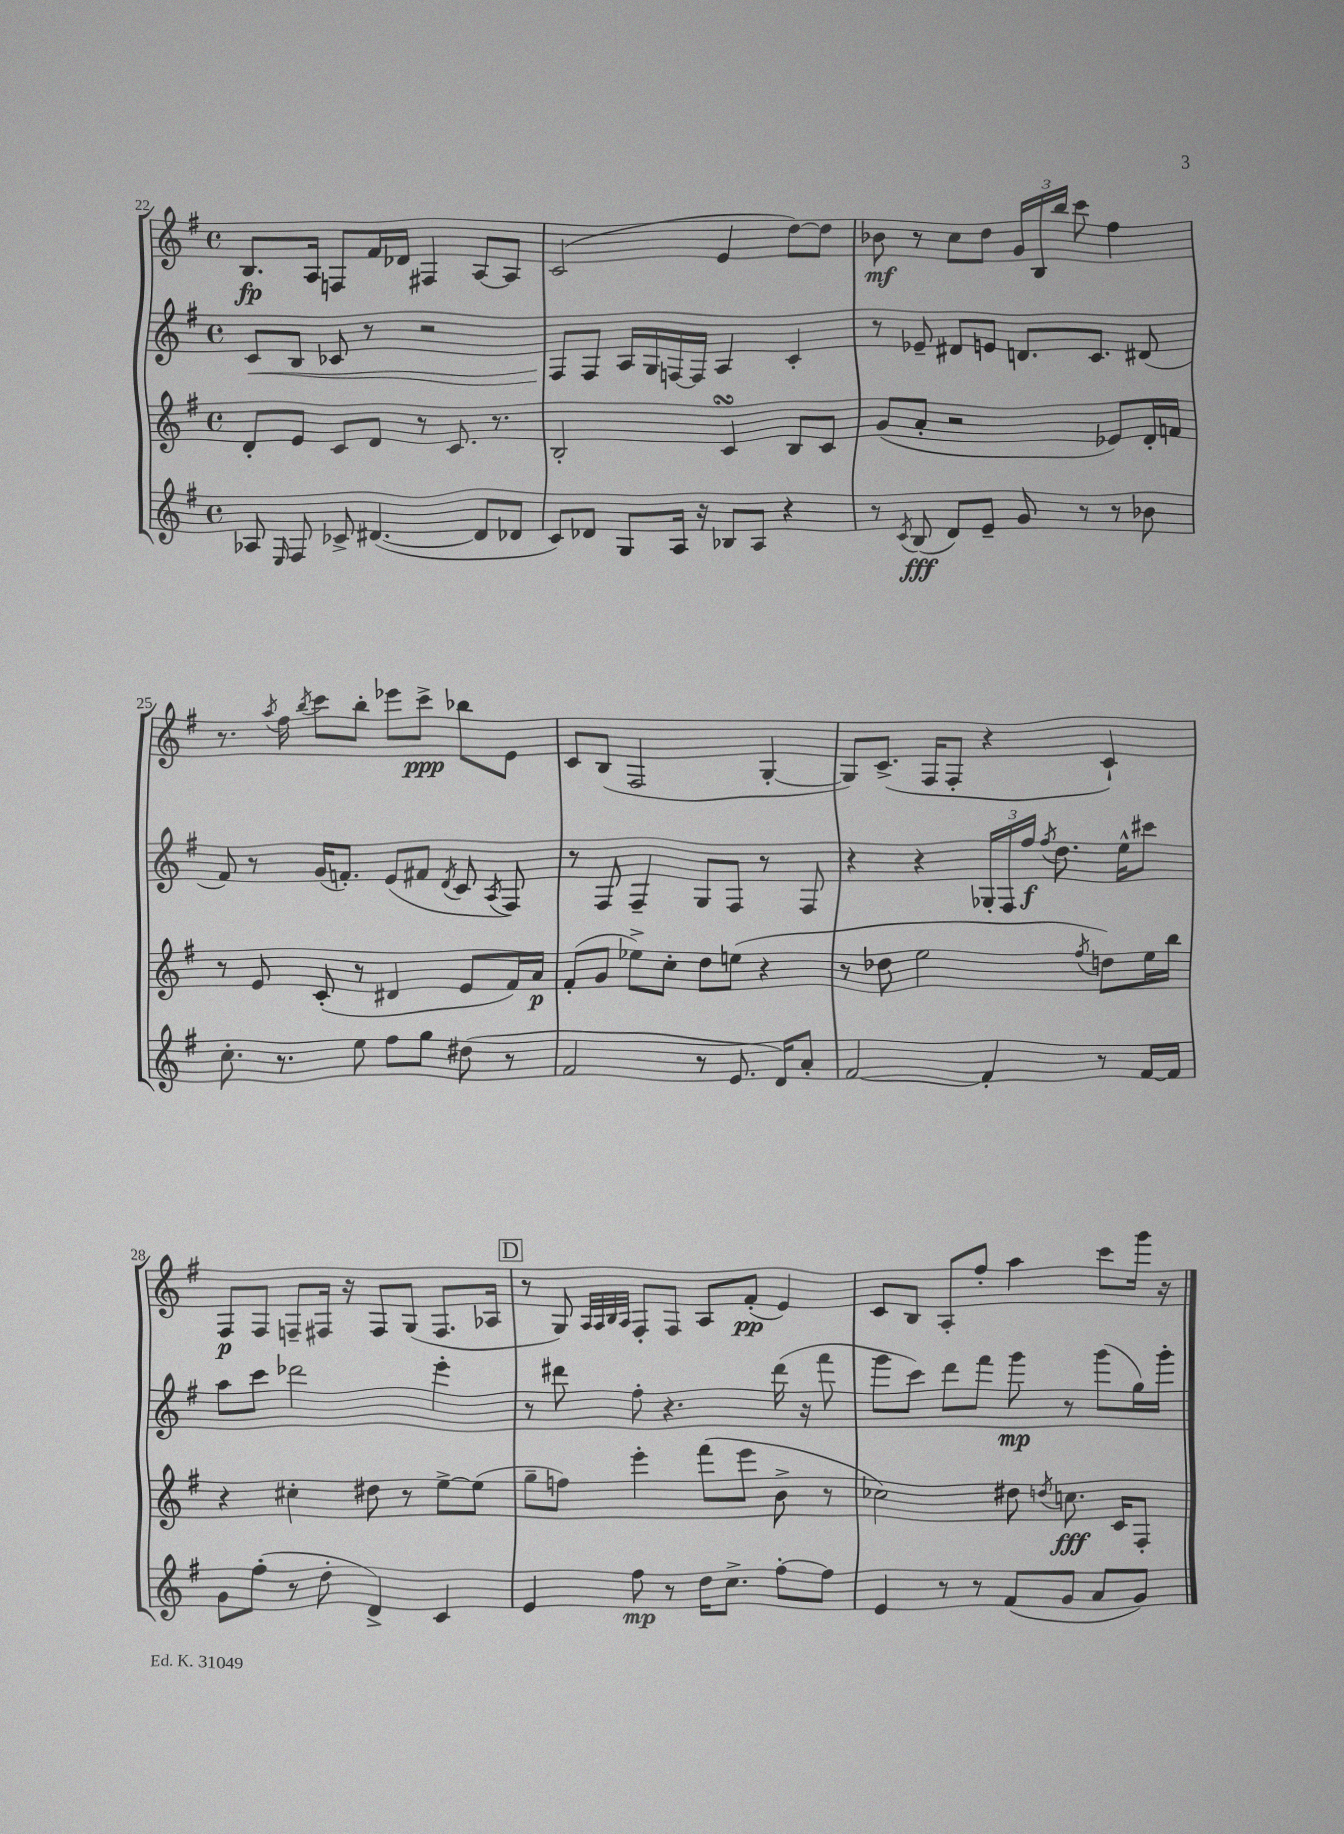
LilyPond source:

<<
\new StaffGroup <<
\new Staff = "s0" {
    \clef treble \key g \major \defaultTimeSignature \time 4/4
    \autoBeamOff b8.[\fp a16] f8[ fis'16 des'16] fis4 a8[~ a8] |
    c'2( e'4 d''8[~) d''8] |
    bes'8\mf r8 c''8[ d''8] \tuplet 3/2 { g'16[ b16 b''16] } c'''8 fis''4 |
    r8. \acciaccatura { a''8 } fis''16 \acciaccatura { b''8 } c'''8[ b''8]-. ees'''8[ c'''8]->\ppp bes''8[ e'8] |
    c'8[ b8]( fis2 g4~-. |
    g8[) c'8.]->( fis16[ fis8]-. r4 c'4-!) |
    fis8[\p fis8] f8[-- fis16] r16 fis8[ g8]( fis8.[ aes16] |
    \mark \markup { \box "D" } r8 g8) \grace { a32[ a32 b32 a32] } fis8[-. fis8] a8[ fis'8]-.\pp( e'4) |
    c'8[ b8] a8[-. fis''8]-. a''4 c'''8[ g'''16] r16 \bar "|." |
}
\new Staff = "s1" {
    \clef treble \key g \major \defaultTimeSignature \time 4/4
    \autoBeamOff c'8[\< b8] ces'8 r8 r2 |
    fis8[\! fis8] a16[ g16 f16~ f16] a4 c'4-. |
    r8 ees'8-- dis'8[ e'8] d'8.[ c'8.] dis'8( |
    fis'8) r8 g'16[( f'8.]-.) e'8[( fis'8] \acciaccatura { d'8 } c'8 \acciaccatura { a8 } fis8) |
    r8 fis8 fis4-- g8[ fis8] r8 fis8 |
    r4 r4 \tuplet 3/2 { ges16[-. fis16 fis''16]\f } \acciaccatura { fis''8 } d''8. e''16[-^ cis'''8] |
    a''8[ c'''8] des'''2 e'''4-. |
    \mark \markup { \box "D" } r8 dis'''8 fis''8-. r4. dis'''16( r16 fis'''8 |
    g'''8[ c'''8]) d'''8[ fis'''8] g'''8\mp r8 g'''8[( g''16) g'''16]-. \bar "|." |
}
\new Staff = "s2" {
    \clef treble \key g \major \defaultTimeSignature \time 4/4
    \autoBeamOff d'8[-. e'8] c'8[ d'8] r8 c'8. r8. |
    b2-. c'4\turn b8[ c'8] |
    g'8[( a'8]-. r2 ees'8[) d'16-. f'16] |
    r8 e'8 c'8-.( r8 dis'4 e'8[ fis'16) a'16]\p |
    fis'8[-.( g'8] ees''8[->) c''8]-. d''8[ e''8]( r4 |
    r8 des''8 e''2 \acciaccatura { fis''8 } d''8[) e''16 b''16] |
    r4 cis''4-. dis''8 r8 e''8[~-> e''8]( |
    \mark \markup { \box "D" } g''8[-- f''8]) e'''4-. fis'''8[( e'''8] b'8-> r8 |
    ces''2) dis''8 \acciaccatura { d''8 } c''8.\fff c'16[ fis8]-. \bar "|." |
}
\new Staff = "s3" {
    \clef treble \key g \major \defaultTimeSignature \time 4/4
    \autoBeamOff aes8 \grace { e16 } fis8 ces'8-> dis'4.~( dis'8[ des'8] |
    c'8[) des'8] g8[ a16] r16 bes8[ a8] r4 |
    r8 \acciaccatura { c'8 } b8\fff( d'8[) e'8]-- g'8 r8 r8 bes'8 |
    c''8.-. r8. e''8 fis''8[ g''8] dis''8( r8 |
    fis'2 r8 e'8. d'16[) a'8]-. |
    fis'2~ fis'4-. r8 fis'16[~ fis'16] |
    g'8[ fis''8]-.( r8 d''8-. d'4->) c'4 |
    \mark \markup { \box "D" } e'4 fis''8\mp r8 d''16[ c''8.]-> fis''8[~-. fis''8] |
    e'4 r8 r8 fis'8[( g'8] a'8[ g'8]) \bar "|." |
}
>>
>>
\layout { \context { \Score currentBarNumber = #22 } }
